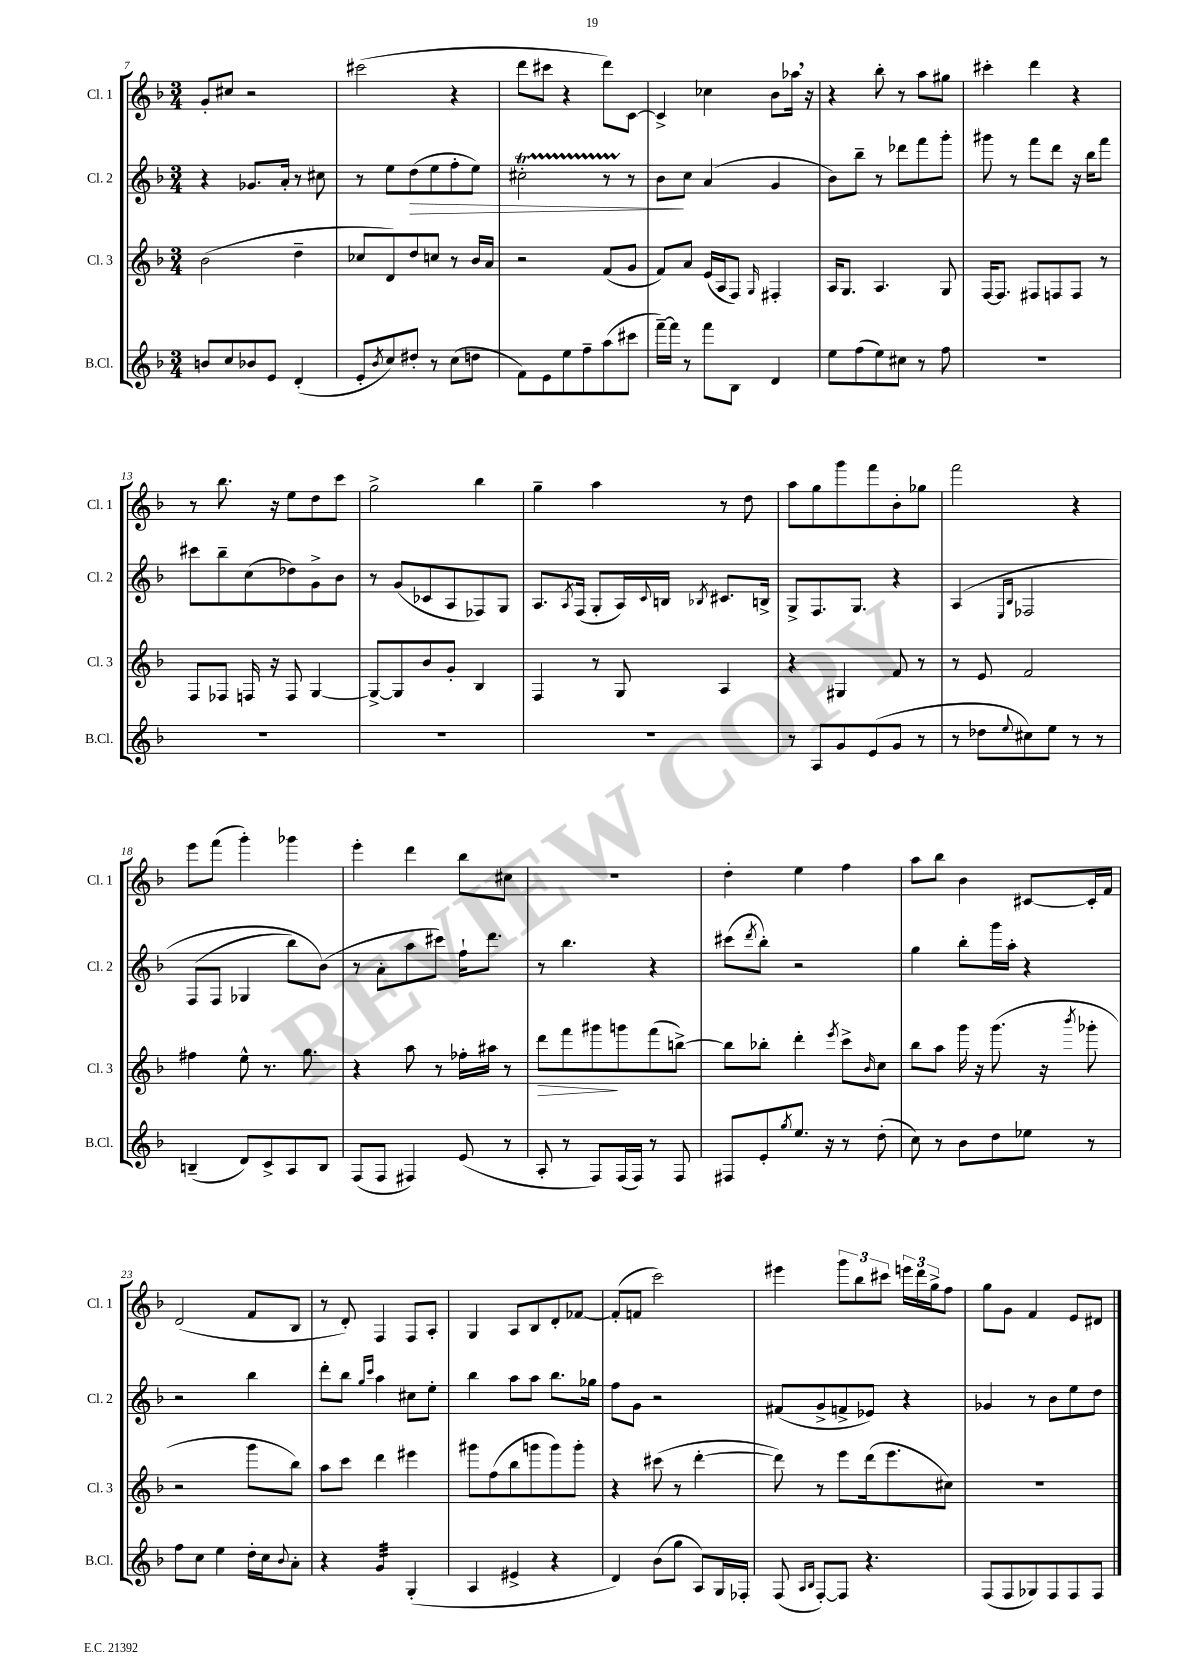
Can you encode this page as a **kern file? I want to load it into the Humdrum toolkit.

**kern	**kern	**kern	**kern
*staff4	*staff3	*staff2	*staff1
*clefG2	*clefG2	*clefG2	*clefG2
*k[b-]	*k[b-]	*k[b-]	*k[b-]
*M3/4	*M3/4	*M3/4	*M3/4
8b	(2b-	4r	8g'
8cc	.	.	8cc#
8b-	.	8.g-	2r
8e	.	.	.
.	.	16a'	.
(4d'	4dd~	8r	.
.	.	8cc#	.
=	=	=	=
8e'	8cc-	8r	(2ccc#
8qb-	.	.	.
8cc)	8d)	8ee	.
8dd#'	8dd	(8dd	.
8r	8cc	8ee	.
(8cc	8r	8ff'	4r
8dd	16b-	8ee)	.
.	16a	.	.
=	=	=	=
8f)	2r	2cc#'	8ddd
8e	.	.	8ccc#
8ee	.	.	4r
8ff~	.	.	.
(8aa	(8f	8r	8ddd)
8ccc#	8g	8r	[8c
=	=	=	=
[16fff~)	8f)	8b-	4c^]
16fff]	.	.	.
8r	8a	8cc	.
8fff	(16e	(4a	4cc-
.	16A	.	.
8B-	8F)	.	.
.	16qqG	.	.
4d	4F#'	4g	8b-
.	.	.	16aa-
.	.	.	16r
=	=	=	=
8ee	16A	8b-)	4r
.	8.G	.	.
(8ff	.	8bb-~	.
8ee)	4.A	8r	8bb-'
8cc#	.	8ddd-	8r
8r	.	8fff	8aa
8ff	8G	8ggg'	8gg#
=	=	=	=
2.r	[16F	8ggg#	4ccc#'
.	8.F]	.	.
.	.	8r	.
.	8F#	8fff	4ddd
.	8F	8ddd	.
.	8F	16r	4r
.	.	16bb-	.
.	8r	8fff	.
=	=	=	=
2.r	8F	8ccc#	8r
.	8F-	8bb-~	8.bb-
.	16F	(8cc	.
.	16r	.	16r
.	8F	8dd-)	8ee
.	[4G	8g^	8dd
.	.	8b-	8ccc
=	=	=	=
2.r	8G^_	8r	2gg^
.	8G]	(8g	.
.	8b-	8c-	.
.	8g'	8A	.
.	4B-	8F-)	4bb-
.	.	8G	.
=	=	=	=
2.r	4F	8.A	4gg~
.	.	8qA	.
.	.	(16F	.
.	8r	8G'	4aa
.	8G	16A)	.
.	.	8qqc	.
.	.	16B	.
.	.	8qB-	.
.	4A	8.c#	8r
.	.	.	8dd
.	.	16B^	.
=	=	=	=
8r	4r	8G^	8aa
8A	.	8.F	8gg
8g	4G#	.	8ggg
.	.	8.G	.
(8e	.	.	8fff
8g	8f	4r	8b-'
8r	8r	.	8gg-
=	=	=	=
8r	8r	&(4A	2fff
8dd-	8e	.	.
.	.	16qqE	.
8qqee	.	16qqB-	.
8cc#)	2f	2F-	.
8ee	.	.	.
8r	.	.	4r
8r	.	.	.
=	=	=	=
(4B~	4ff#	(8F	8eee
.	.	8F	(8fff
8d)	8ee^^	4G-	4ggg')
8c^	8.r	.	.
8A	.	8bb-)	4ggg-
.	8.gg	.	.
8B	.	(8b-&)	.
=	=	=	=
(8F	4r	8r	4eee'
8F	.	8a'	.
4F#)	8aa	8aa	4ddd
.	8r	8ccc#)	.
(8e	16ff-'	16ff`	8bb-
.	16aa#	8.ddd	.
8r	8r	.	8cc#
=	=	=	=
8A'	8ddd	8r	2.r
8r	8fff	4.bb-	.
8F)	8ggg#	.	.
(16F	8ggg	.	.
16F)	.	.	.
8r	(8fff	4r	.
8F	[8bb^)	.	.
=	=	=	=
8F#	8bb]	(8ccc#	4dd'
.	.	8qddd	.
8e'	8bb-'	8bb-')	.
8qgg	.	.	.
8.ee	4ddd'	2r	4ee
16r	.	.	.
.	8qeee	.	.
8r	8ccc^	.	4ff
.	16qqb-	.	.
(8dd'	8cc	.	.
=	=	=	=
8cc)	8bb-	4gg	8aa
8r	8aa	.	8bb-
8b-	16ggg	8bb-'	4b-
.	16r	.	.
8dd	(8.ggg	16ggg	.
.	.	16aa'	.
8ee-	.	4r	[8c#
.	16r	.	.
.	8qbbb-	.	.
8r	8ggg-'	.	16c#']
.	.	.	16f
=	=	=	=
8ff	2r	2r	(2d
8cc	.	.	.
4ee	.	.	.
16dd'	8ggg	4bb-	8f
16cc	.	.	.
8qqb-	.	.	.
8a'	8bb-)	.	8B-
=	=	=	=
4r	8aa	8ddd'	8r
.	8ccc	8bb-	8d')
.	.	16qqgg	.
.	.	16qqccc	.
4g	4ddd	4aa	4F
(4G'	4eee#	8cc#	8F
.	.	8ee'	8A'
=	=	=	=
4A	8ggg#	4bb-	4G
.	(8ff	.	.
4e#^	8bb-	8aa	8A
.	8ggg	8aa	8B-
4r	8ggg)	8.bb-	8d'
.	8ggg'	.	[8f-
.	.	16gg-	.
=	=	=	=
4d)	4r	8ff	(8f-']
.	.	8g	8f
(8b-	(8ccc#	2r	2ccc)
8gg	8r	.	.
8A)	[4ddd'	.	.
16G	.	.	.
16F-'	.	.	.
=	=	=	=
(8F	8ddd])	(8f#	4eee#
16qqA	.	.	.
16qqB-	.	.	.
[8F')	8r	8g^	.
8F]	8eee	8f^	12ggg
.	.	.	12bb-
4.r	(16ddd	8e-)	.
.	.	.	12ccc#
.	8.eee	.	.
.	.	4r	24eee
.	.	.	24ddd
.	.	.	24gg^
.	8cc#)	.	8ff
=	=	=	=
(8F	2.r	4g-	8gg
8F	.	.	8g
8G-)	.	8r	4f
8F	.	8b-	.
8F	.	8ee	8e
8F	.	8dd	8d#
==	==	==	==
*-	*-	*-	*-
